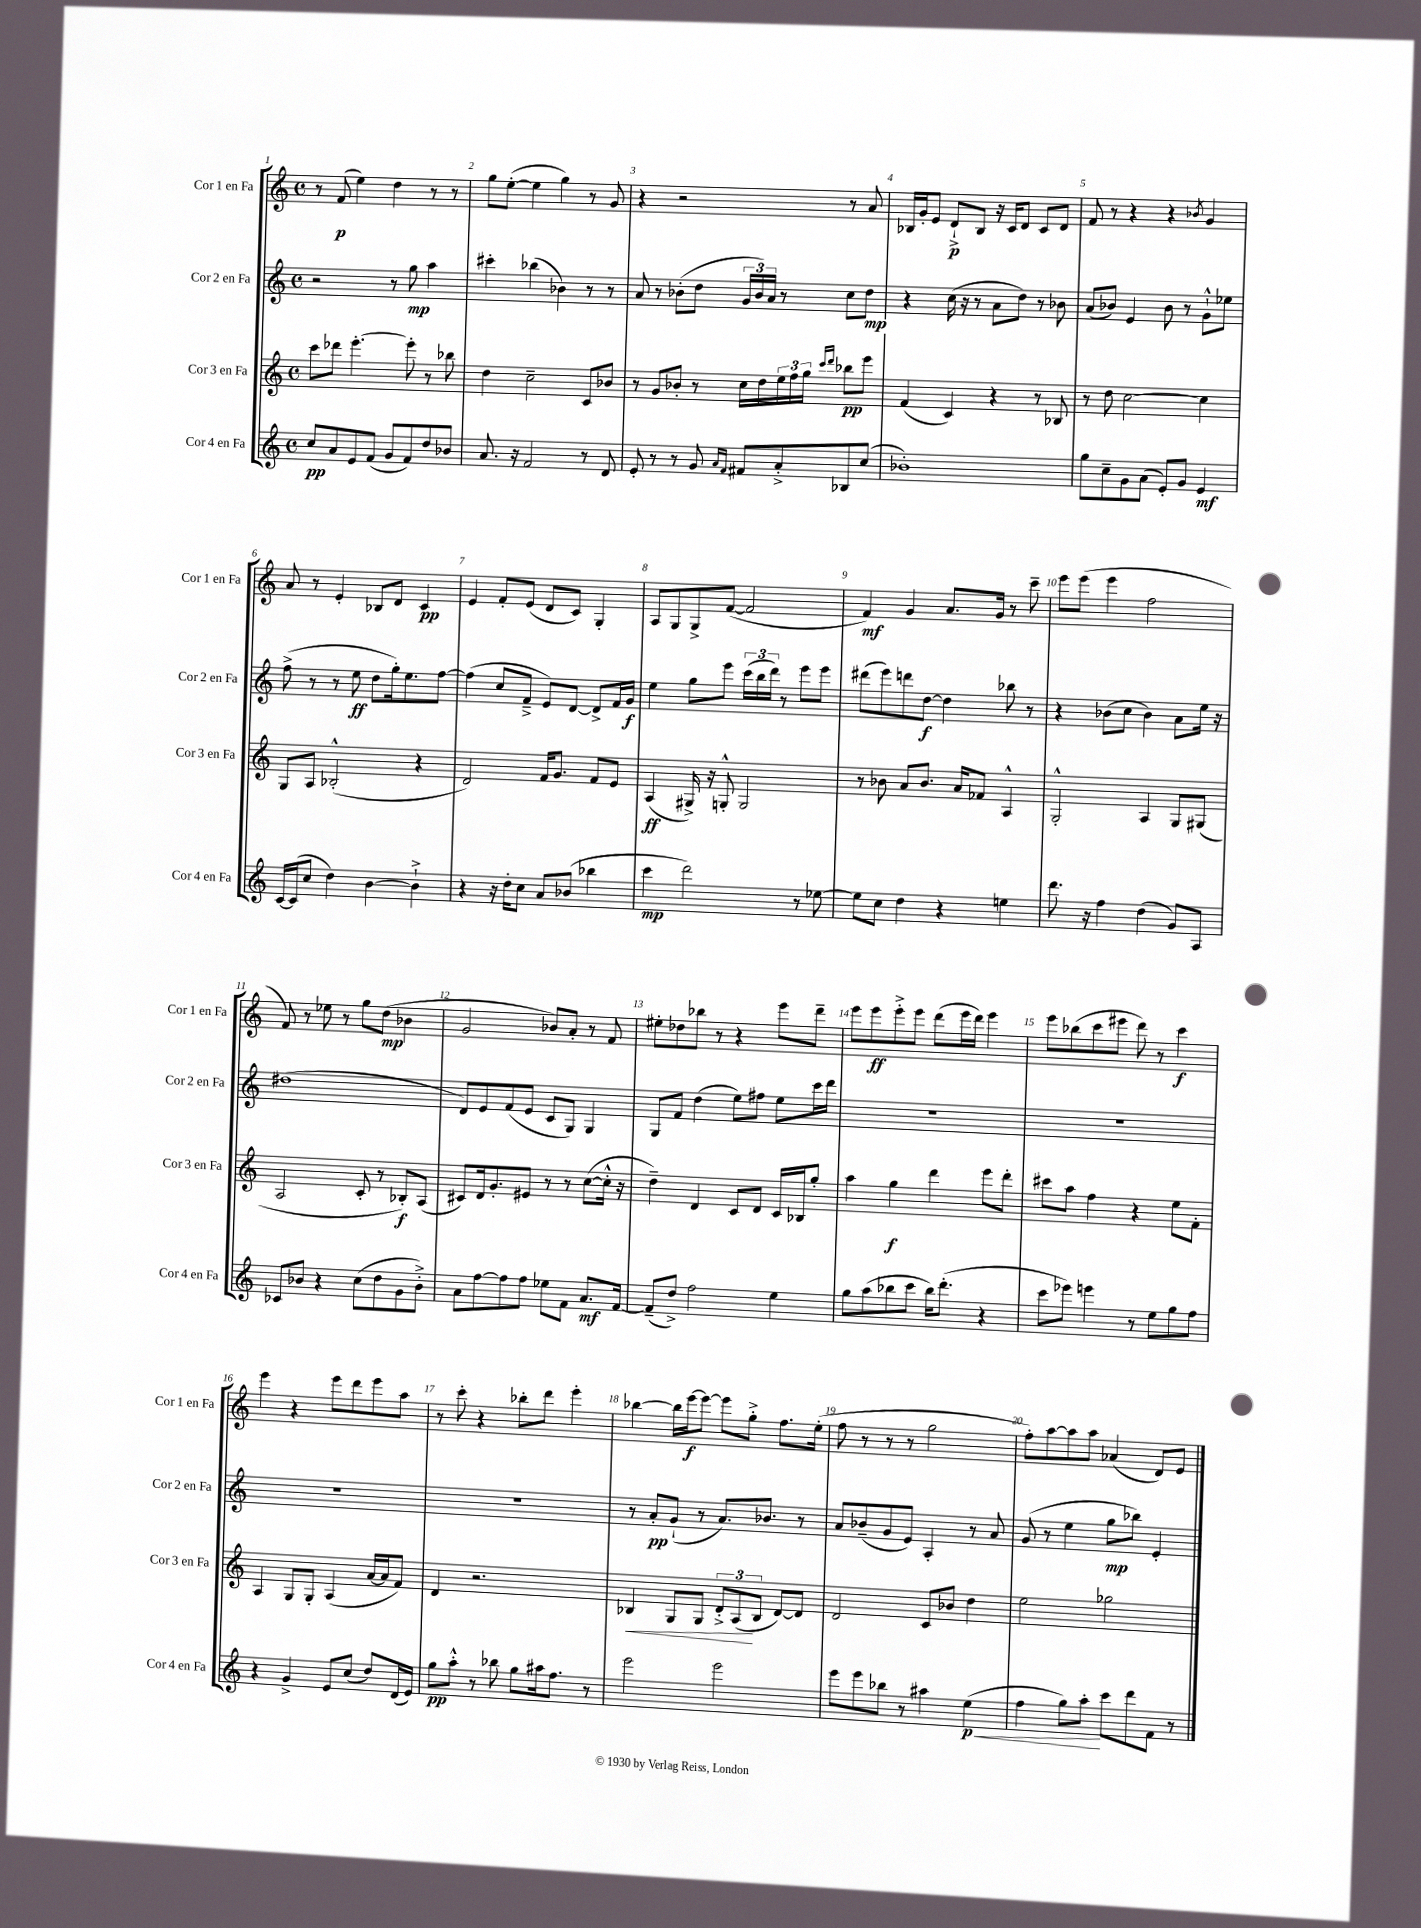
<<
\new StaffGroup <<
\new Staff = "s0" \with { instrumentName = "Cor 1 en Fa" shortInstrumentName = "Cor 1 en Fa" } {
    \clef treble \key c \major \defaultTimeSignature \time 4/4
    r8 f'8\p( e''4) d''4 r8 r8 |
    g''8 e''8~-.( e''4 g''4) r8 g'8 |
    r4 r2 r8 a'8 |
    bes16 g'16-. e'8 d'8-!->\p bes8 r16 c'16 d'8 c'8 d'8 |
    f'8 r8 r4 r4 \acciaccatura { bes'8 } g'4 |
    a'8 r8 e'4-. bes8 d'8 c'4\pp |
    e'4 f'8-. e'8( d'8 c'8) g4-. |
    a8 g8 g8-> f'8~( f'2 |
    f'4\mf) g'4 a'8. g'16 r8 c'''8-- |
    e'''8 e'''8( e'''4 f''2 |
    f'8) r8 ees''8 r8 g''8 d''8\mp( bes'4 |
    g'2 bes'8) a'8-. r8 f'8 |
    eis''8-. des''8 bes''8 r8 r4 e'''8 d'''8-- |
    e'''8 e'''8\ff e'''8-.-> e'''8 d'''8( e'''16 d'''16) e'''4 |
    e'''8 bes''8( c'''8 eis'''8 d'''8) r8 c'''4\f |
    e'''4 r4 e'''8 d'''8 e'''8 a''8 |
    r8 c'''8-. r4 bes''8-. d'''8 e'''4-. |
    bes''4~ bes''16 e'''16~\f e'''8~ e'''8 g''8-.-> f''8. e''16-.( |
    f''8 r8 r8 r8 g''2 |
    f''8-.) a''8~ a''8 a''8 aes'4( d'8) e'8 \bar "|." |
}
\new Staff = "s1" \with { instrumentName = "Cor 2 en Fa" shortInstrumentName = "Cor 2 en Fa" } {
    \clef treble \key c \major \defaultTimeSignature \time 4/4
    r2 r8 g''8\mp a''4 |
    cis'''4-. bes''4( bes'4) r8 r8 |
    a'8 r8 bes'8-.( d''8 \tuplet 3/2 { g'16 bes'16) a'16 } r8 c''8 d''8\mp |
    r4 c''16( r16 r8 a'8 d''8) r8 bes'8 |
    a'8( bes'8) e'4 bes'8 r8 g'8-!-^ ees''8 |
    f''8->( r8 r8 e''8\ff d''8 g''16-.) e''8. f''8~ |
    f''4( c''8 f'8---> e'8) d'8~ d'8-> f'16 g'16\f |
    e''4 g''8 e'''8 \tuplet 3/2 { c'''16( b''16 d'''16) } r8 e'''8 e'''8 |
    dis'''8( e'''8) d'''8 d''8~\f d''4 bes''8 r8 |
    r4 bes'8( c''8 bes'4) a'8 e''16 r16 |
    dis''1( |
    d'8) e'8 f'8( e'8 c'8 g8) g4 |
    g8 f'8 d''4( e''8) fis''8 e''8 c'''16 d'''16 |
    R1 |
    R1 |
    R1 |
    R1 |
    r8 a'8-.\pp g'8-!( r8 a'8.) bes'8. r8 |
    a'8 bes'8--( g'8 e'8) a4-. r8 a'8 |
    g'8( r8 e''4 g''8\mp bes''8) e'4-. \bar "|." |
}
\new Staff = "s2" \with { instrumentName = "Cor 3 en Fa" shortInstrumentName = "Cor 3 en Fa" } {
    \clef treble \key c \major \defaultTimeSignature \time 4/4
    c'''8 des'''8 e'''4.~-. e'''8-. r8 bes''8 |
    d''4 c''2-- c'8 bes'8 |
    r8 g'8 bes'8-. r8 c''16 d''16 \tuplet 3/2 { e''16 f''16 g''16 } \grace { c'''16 d'''16 } bes''8\pp e'''8 |
    f'4( c'4) r4 r8 bes8 |
    r8 d''8 c''2~ c''4 |
    g8 a8 bes2-.-^( r4 |
    d'2) f'16 g'8. f'8 e'8 |
    a4\ff( gis16->) r16 g8-.-^ g2 |
    r8 bes'8 a'8 bes'8. a'16 fes'8 a4-^ |
    g2-.-^ a4 g8 gis8( |
    a2 c'8-. r8 bes8-.\f) a8( |
    cis'8) d'16 g'8.-. eis'8 r8 r8 c''8~( c''16-.-^ r16 |
    d''4--) d'4 c'8 d'8 c'16 bes16 g''8-. |
    a''4 g''4\f d'''4 e'''8 d'''8-. |
    cis'''8 a''8 f''4 r4 e''8 f'8-. |
    a4 g8 g8-. a4( a'16~ a'16 f'8) |
    d'4 r2. |
    bes4\< g8 g8 \tuplet 3/2 { d'8-.-> a8\!( bes8 } d'8~) d'8 |
    d'2 c'8 bes'8 d''4 |
    e''2 ges''2 \bar "|." |
}
\new Staff = "s3" \with { instrumentName = "Cor 4 en Fa" shortInstrumentName = "Cor 4 en Fa" } {
    \clef treble \key c \major \defaultTimeSignature \time 4/4
    c''8\pp a'8 e'8 f'8( g'8 f'8) d''8 bes'8 |
    a'8. r16 f'2 r8 d'8 |
    e'8-. r8 r8 g'8 \grace { a'16 f'16 } fis'8 a'8-.-> bes8 c''8( |
    bes'1-.) |
    g''8 c''8-- g'8 a'8( e'8-.) g'8 e'4\mf |
    c'16~ c'16( c''8 d''4) b'4~ b'4-!-> |
    r4 r16 d''16-. c''8 a'8 bes'8( bes''4 |
    c'''4\mp d'''2) r8 ees''8~ |
    ees''8 c''8 d''4 r4 e''4 |
    d'''8. r16 f''4 d''4( g'8) a8 |
    ces'8 bes'8 r4 c''8( d''8 g'8 bes'8-.->) |
    a'8 f''8~ f''8 f''8 ees''8 f'8 a'8.\mf f'16~ |
    f'8--( d''8->) f''2 e''4 |
    g''8 a''8( bes''8 c'''8 bes''16) d'''8.-.( r4 |
    c'''8 ees'''8) e'''4 r8 e''8 g''8 f''8 |
    r4 g'4-> e'8 c''8( d''8) d'16( e'16) |
    g''8\pp a''8-.-^ r8 bes''8 g''8 ais''16 f''8. r8 |
    e'''2 e'''2 |
    e'''8 e'''8 bes''8 r8 ais''4 e''4\p\<( |
    f''4 g''8) a''8-.\! c'''8 d'''8 f'8 r8 \bar "|." |
}
>>
>>
\layout { \context { \Score \override BarNumber.break-visibility = ##(#f #t #t) barNumberVisibility = #all-bar-numbers-visible } }
